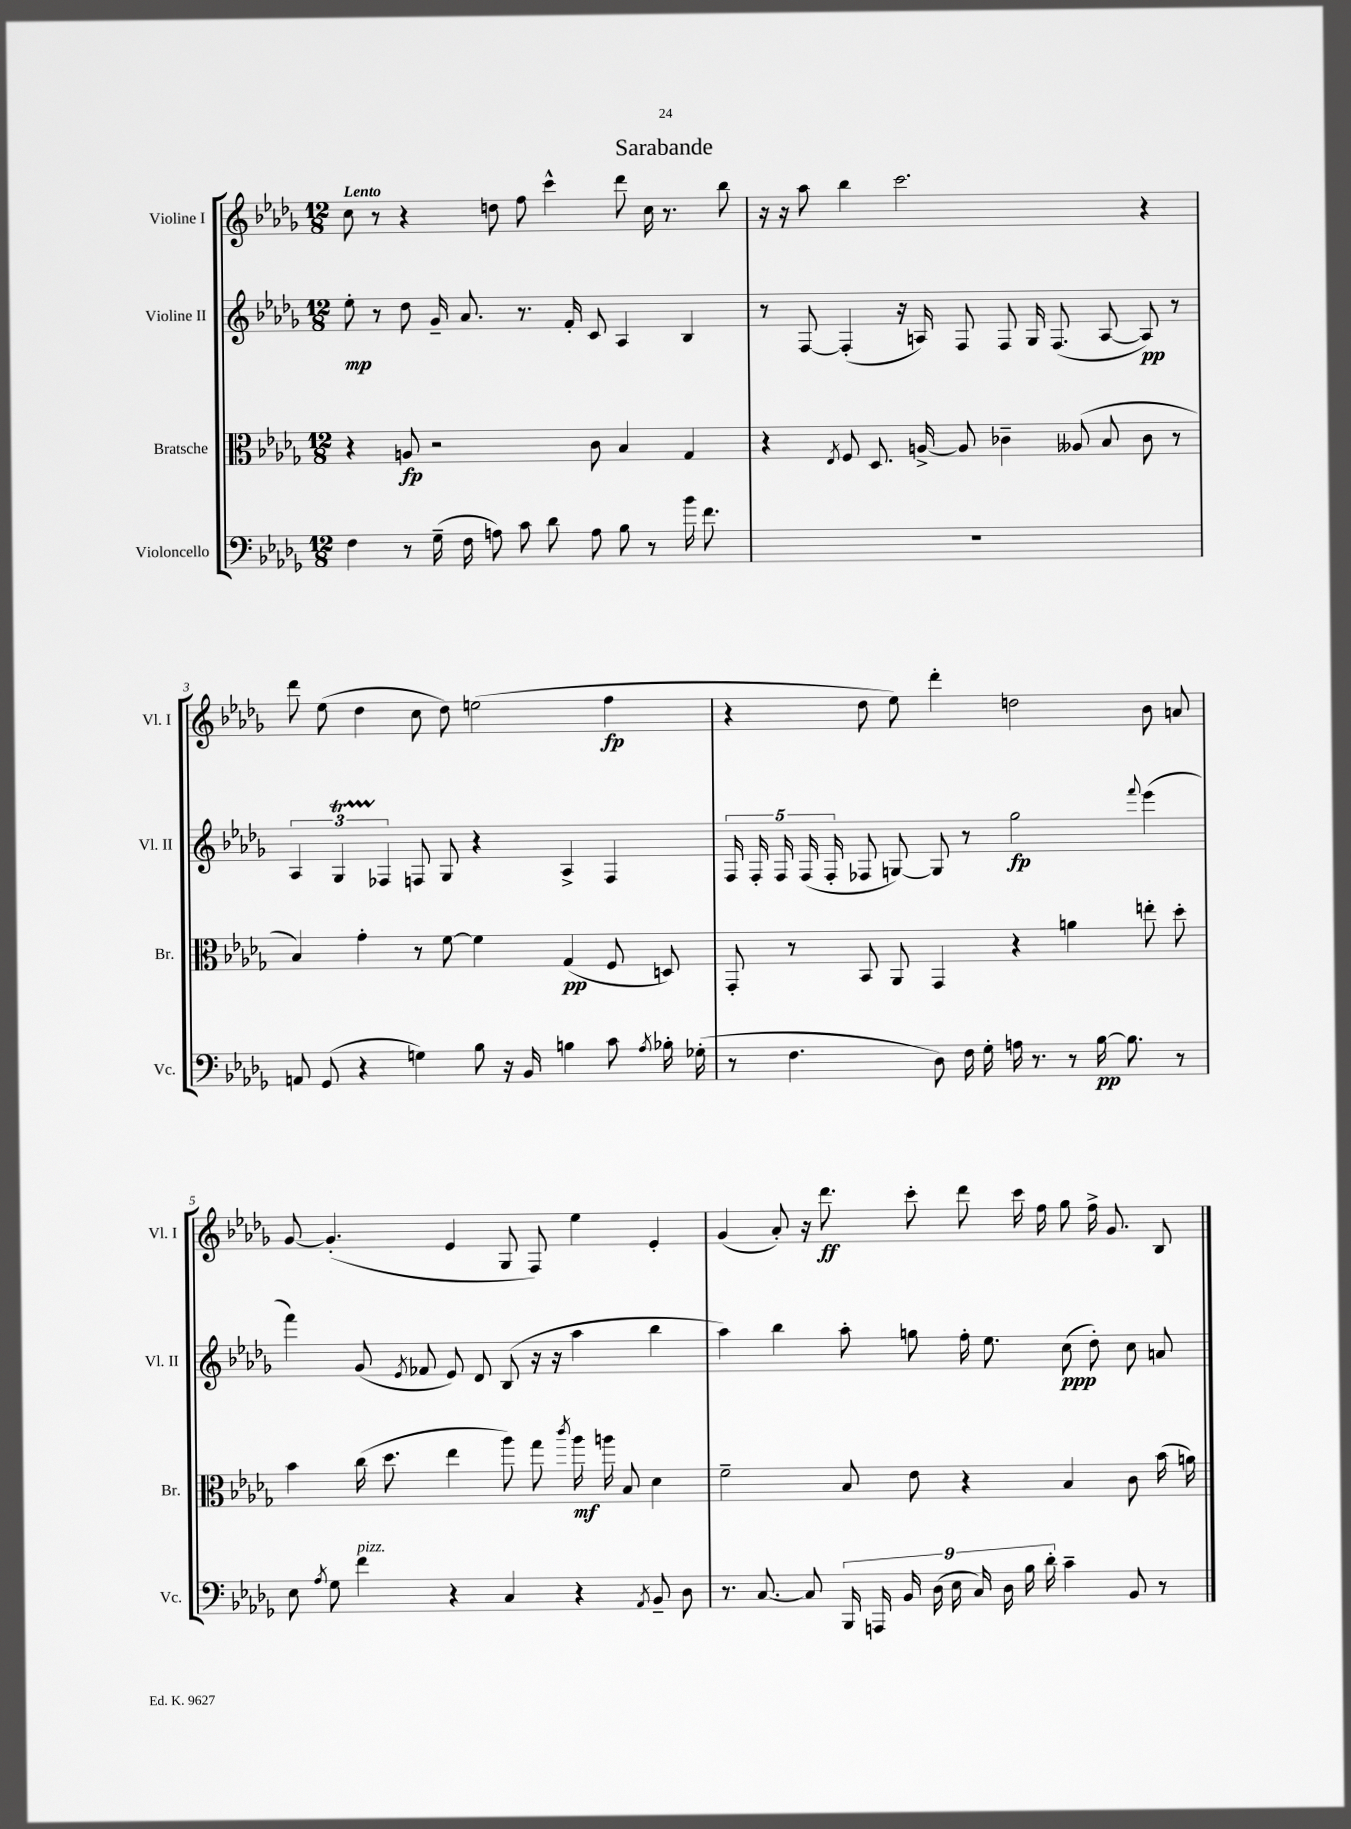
\header { title = "Sarabande" }
<<
\new StaffGroup <<
\new Staff = "s0" \with { instrumentName = "Violine I" shortInstrumentName = "Vl. I" } {
    \clef treble \key des \major \numericTimeSignature \time 12/8 \tempo "Lento"
    \autoBeamOff c''8 r8 r4 d''8 f''8 c'''4-^ des'''8 c''16 r8. bes''8 |
    r16 r16 aes''8 bes''4 c'''2. r4 |
    des'''8 ees''8( des''4 c''8 des''8) e''2( f''4\fp |
    r4 des''8 ees''8) des'''4-. d''2 bes'8 a'8 |
    ges'8~ ges'4.-.( ees'4 ges8 f8) ees''4 ees'4-. |
    ges'4( aes'8-.) r16 des'''8.\ff c'''8-. des'''8 c'''16 f''16 ges''8 f''16-> ges'8. bes8 \bar "|." |
}
\new Staff = "s1" \with { instrumentName = "Violine II" shortInstrumentName = "Vl. II" } {
    \clef treble \key des \major \numericTimeSignature \time 12/8
    \autoBeamOff ees''8-.\mp r8 des''8 ges'16-- aes'8. r8. f'16-. c'8 aes4 bes4 |
    r8 f8~ f4-.( r16 a16) f8 f8 ges16 f8.( a8~ a8\pp) r8 |
    \tuplet 3/2 { aes4 ges4\startTrillSpan fes4\stopTrillSpan } f8 ges8 r4 aes4-> f4 |
    \tuplet 5/4 { f16 f16-. f16 f16( f16-. } fes8 g8~) g8 r8 ges''2\fp \appoggiatura { f'''8 } ees'''4( |
    f'''4) ges'8( \acciaccatura { ees'8 } fes'8 ees'8) des'8 bes8( r16 r16 aes''4 bes''4 |
    aes''4) bes''4 aes''8-. g''8 f''16-. ees''8. c''8\ppp( des''8-.) c''8 a'8 \bar "|." |
}
\new Staff = "s2" \with { instrumentName = "Bratsche" shortInstrumentName = "Br." } {
    \clef alto \key des \major \numericTimeSignature \time 12/8
    \autoBeamOff r4 a8\fp r2 c'8 bes4 ges4 |
    r4 \acciaccatura { ees8 } f8 des8. a16~-> a8 ces'4-- aeses8( bes8 ces'8 r8 |
    bes4) ges'4-. r8 f'8~ f'4 ges4\pp( f8 d8) |
    ges,8-. r8 bes,8 aes,8 ges,4 r4 a'4 e''8-. des''8-. |
    bes'4 c''16( des''8. ees''4 aes''8) ges''8 \acciaccatura { c'''8 } aes''16\mf a''16 bes8 des'4 |
    f'2-- bes8 ees'8 r4 bes4 c'8 bes'16( a'16) \bar "|." |
}
\new Staff = "s3" \with { instrumentName = "Violoncello" shortInstrumentName = "Vc." } {
    \clef bass \key des \major \numericTimeSignature \time 12/8
    \autoBeamOff f4 r8 ges16--( f16 a8) c'8 des'8 a8 bes8 r8 bes'16 f'8. |
    R1. |
    a,8 ges,8( r4 g4) bes8 r16 bes,16 b4 c'8 \acciaccatura { aes8 } bes16-. ges16-.( |
    r8 f4. des8) f16 ges16-. a16 r8. r8 bes16~\pp bes8. r8 |
    ees8 \acciaccatura { aes8 } ges8 f'4^\markup { \italic "pizz." } r4 c4 r4 \acciaccatura { aes,8 } bes,8-- des8 |
    r8. c8.~ c8 \tuplet 9/8 { bes,,16 a,,16 bes,16 des16( ees16 c16) des16 bes16 des'16-. } c'4-- bes,8 r8 \bar "|." |
}
>>
>>
